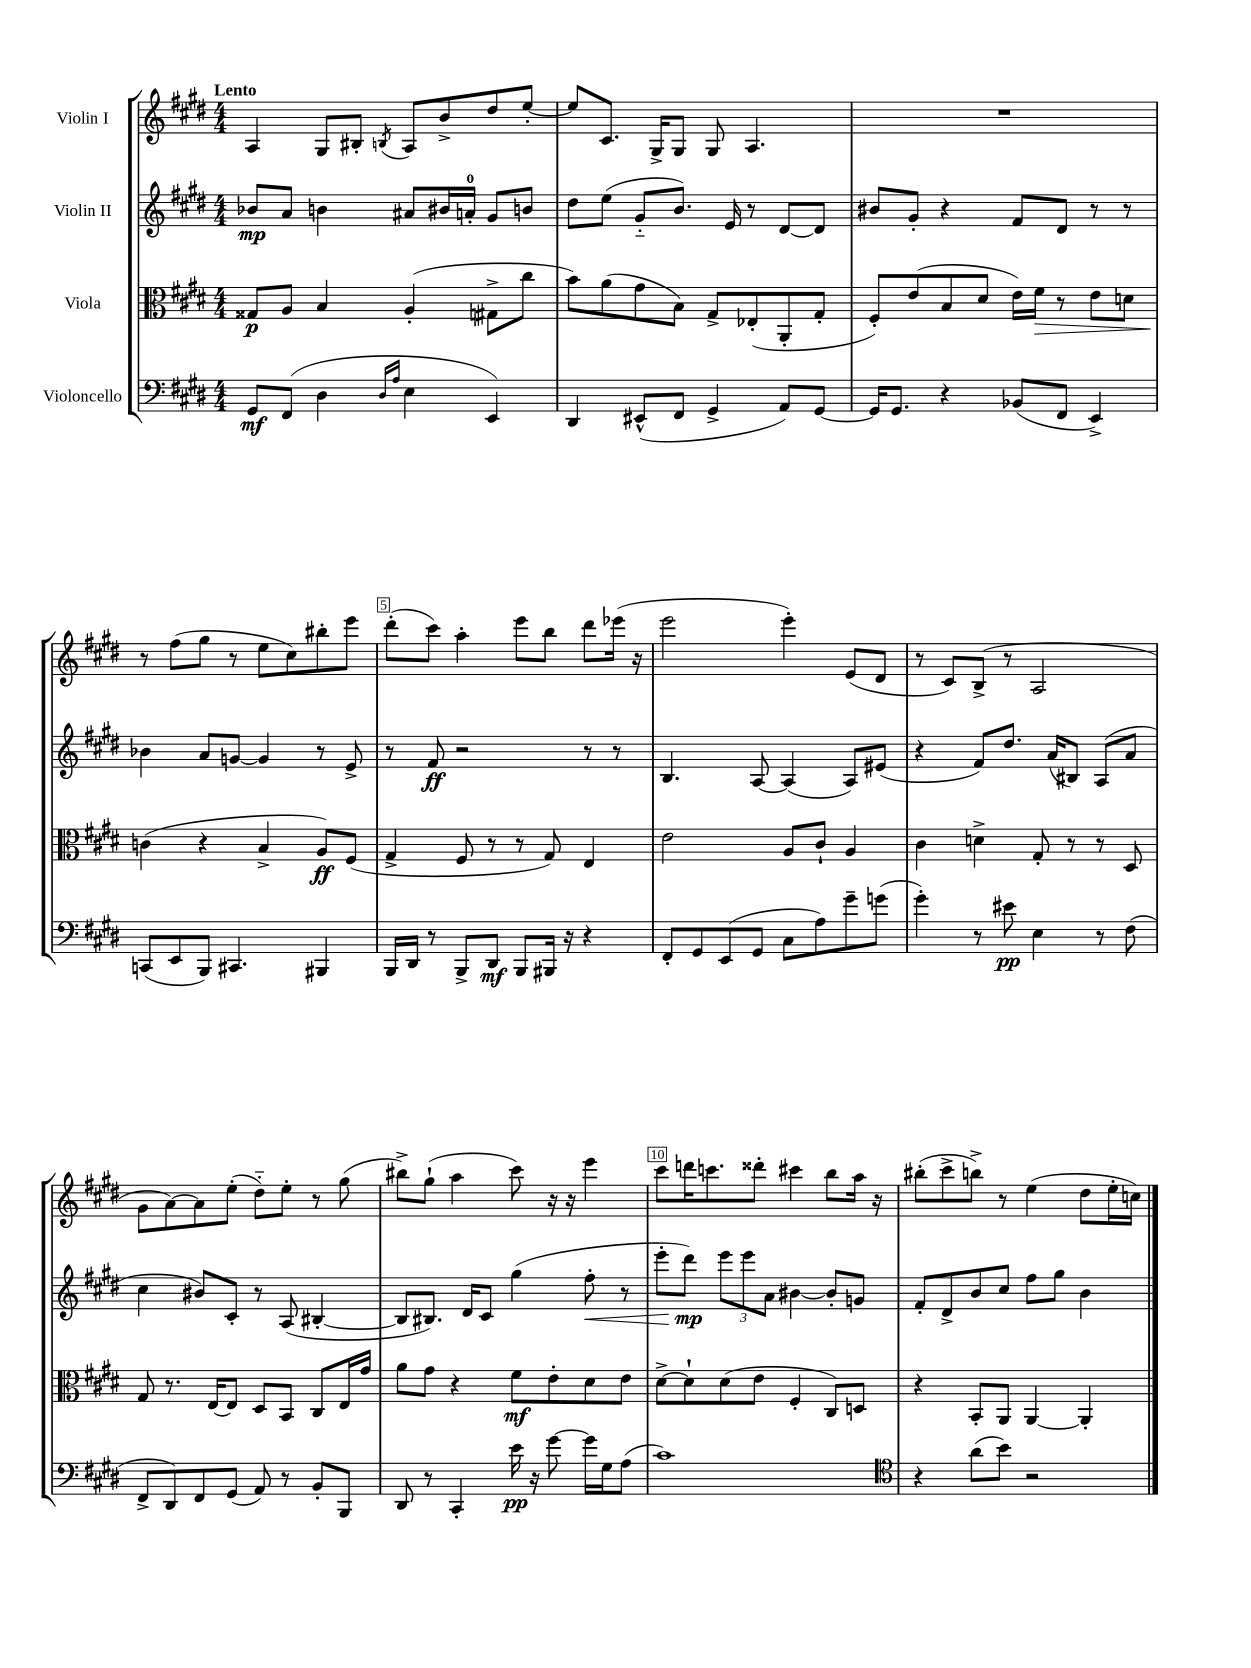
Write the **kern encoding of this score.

**kern	**kern	**kern	**kern
*staff4	*staff3	*staff2	*staff1
*clefF4	*clefC3	*clefG2	*clefG2
*k[f#c#g#d#]	*k[f#c#g#d#]	*k[f#c#g#d#]	*k[f#c#g#d#]
*M4/4	*M4/4	*M4/4	*M4/4
8GG#	8G##	8b-	4A
(8FF#	8A	8a	.
4D#	4B	4b	8G#
.	.	.	8B#'
16qqD#	.	.	.
16qqA	.	.	8qB
4E	(4A'	8a#	8A
.	.	16b#	8b^
.	.	16a'	.
4EE)	8G#^	8g#	8dd#
.	8cc#	8b	[8ee'
=	=	=	=
4DD#	8b)	8dd#	8ee]
.	(8a	(8ee	8.c#
(8EE#^^	8g#	8g#'~	.
.	.	.	16G#^
8FF#	8B)	8.b)	8G#
4GG#^	8G#^	.	8G#
.	.	16e	.
.	(8E-'	8r	4.A
8AA)	8AA'	[8d#	.
[8GG#	8G#'	8d#]	.
=	=	=	=
16GG#]	8F#')	8b#	1r
8.GG#	.	.	.
.	(8e	8g#'	.
4r	8B	4r	.
.	8d#	.	.
(8BB-	16e)	8f#	.
.	16f#	.	.
8FF#	8r	8d#	.
4EE^)	8e	8r	.
.	8d	8r	.
=	=	=	=
(8CC	(4c	4b-	8r
8EE	.	.	(8ff#
8BBB)	4r	8a	8gg#
4.CC#	.	[8g	8r
.	4B^	4g]	8ee
.	.	.	8cc#)
4BBB#	8A)	8r	8bb#'
.	(8F#	8e^	8eee
=	=	=	=
16BBB	4G#^	8r	(8ddd#'
16DD#	.	.	.
8r	.	8f#	8ccc#)
8BBB^	8F#	2r	4aa'
8DD#	8r	.	.
8BBB	8r	.	8eee
16BBB#	8G#)	.	8bb
16r	.	.	.
4r	4E	8r	8ddd#
.	.	8r	(16eee-
.	.	.	16r
=	=	=	=
8FF#'	2e	4.B	2eee
8GG#	.	.	.
(8EE	.	.	.
8GG#	.	[8A	.
8C#	8A	(4A]	4eee')
8A)	8c#`	.	.
8g#~	4A	8A)	(8e
(8g	.	(8e#	8d#
=	=	=	=
4g#')	4c#	4r	8r
.	.	.	8c#)
8r	4d^	8f#)	(8B^
8e#	.	8.dd#	8r
4E	8G#'	.	2A
.	.	(16a	.
.	8r	8B#)	.
8r	8r	(8A	.
(8F#	8D#	8a	.
=	=	=	=
8FF#^	8G#	4cc#	8g#
8DD#)	8.r	.	[8a)
8FF#	.	8b#)	8a]
.	[16E	.	.
(8GG#	8E]	8c#'	(8ee'
8AA)	8D#	8r	8dd#'~)
8r	8BB	(8A	8ee'
8BB'	8C#	[4B#'	8r
8BBB	16E	.	(8gg#
.	16g#	.	.
=	=	=	=
8DD#	8a	8B#]	8bb#^)
8r	8g#	8.B#)	(8gg#`
4CC#'	4r	.	4aa
.	.	16d#	.
.	.	8c#	.
16e	8f#	(4gg#	8ccc#)
16r	.	.	.
[8g#	8e'	.	16r
.	.	.	16r
16g#]	8d#	8ff#'	4eee
16G#	.	.	.
(8A	8e	8r	.
=	=	=	=
1c#)	[8d#^	8eee'	8ccc#
.	8d#`]	8ddd#)	16ddd
.	.	.	8.ccc
.	(8d#	12eee	.
.	.	12eee	.
.	8e	.	8ddd##'
.	.	12a	.
.	4F#'	[4b#	4ccc#
.	8C#)	8b#']	8bb
.	8D	8g	16aa
.	.	.	16r
=	=	=	=
*clefC4	*	*	*
4r	4r	8f#'	(8bb#'
.	.	8d#^	8ccc#^
(8a	8BB'	8b	8bb^)
8b)	8AA	8cc#	8r
2r	[4AA	8ff#	(4ee
.	.	8gg#	.
.	4AA']	4b	8dd#
.	.	.	16ee'
.	.	.	16cc)
==	==	==	==
*-	*-	*-	*-
